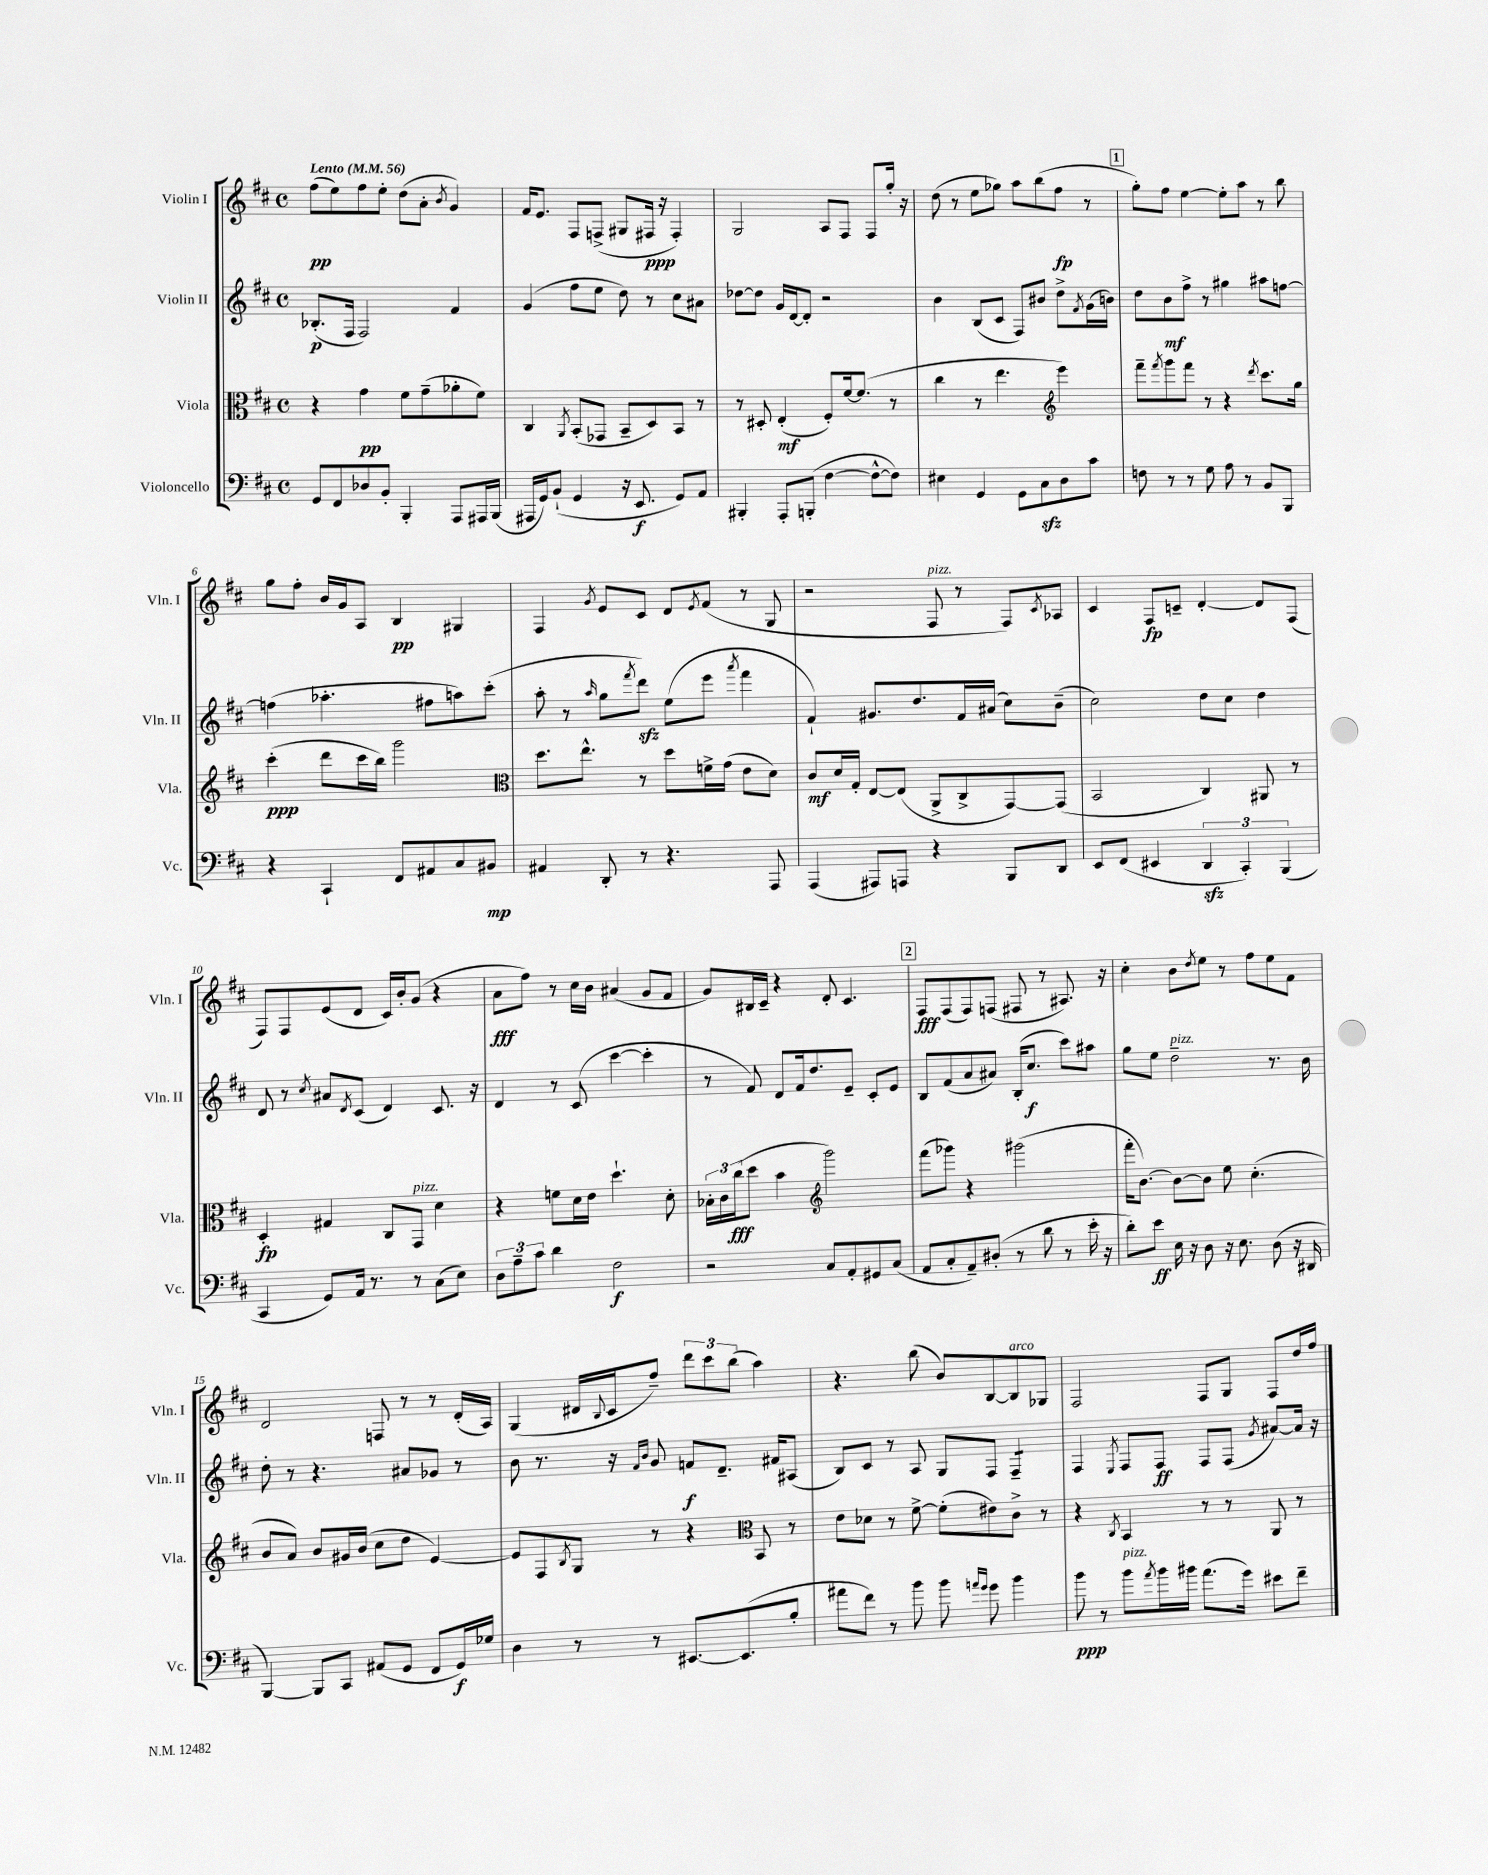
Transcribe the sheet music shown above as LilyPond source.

<<
\new StaffGroup <<
\new Staff = "s0" \with { instrumentName = "Violin I" shortInstrumentName = "Vln. I" } {
    \clef treble \key d \major \defaultTimeSignature \time 4/4 \tempo "Lento" 4 = 56
    fis''8\pp( e''8) fis''8 e''8-. d''8( a'8-. \acciaccatura { b'8 } g'4) |
    fis'16 e'8. fis8 f8->( gis8 fis16\ppp r16 fis4-.) |
    g2 a8 fis8 fis8 g''16-. r16 |
    d''8( r8 e''8 ges''8) a''8 b''8( fis''8\fp r8 |
    \mark \markup { \box "1" } g''8-.) fis''8 e''4~ e''8-. a''8 r8 b''8 |
    g''8 fis''8-. b'16 g'16 a8 b4\pp gis4 |
    fis4 \acciaccatura { g'8 } e'8 cis'8 d'8 \acciaccatura { e'8 } fis'8( r8 g8 |
    r2 fis8^\markup { \italic "pizz." } r8 fis8) \acciaccatura { cis'8 } aes8 |
    cis'4 fis8\fp c'8-- d'4~-. d'8 fis8( |
    fis8) fis8 e'8( d'8 cis'16) b'16-. g'8( r4 |
    a'8\fff fis''8) r8 cis''16 b'16 ais'4( g'8 fis'8 |
    g'8) bis16 cis'16-- r4 d'8-. cis'4. |
    \mark \markup { \box "2" } fis8\fff fis8( fis8) f8( fis8 r8 ais8.) r16 |
    cis''4-. b'8 \acciaccatura { d''8 } e''8 r8 fis''8 e''8 fis'8 |
    d'2 f8 r8 r8 d'16-.( a16) |
    g4( dis'16 \appoggiatura { b8 } cis'16 fis''8--) \tuplet 3/2 { d'''8 cis'''8 b''8( } a''4) |
    r4. b''8( b'8) b8~ b8^\markup { \italic "arco" } ges8 |
    fis2 fis8 g8 fis8 d''16 fis''16 \bar "|." |
}
\new Staff = "s1" \with { instrumentName = "Violin II" shortInstrumentName = "Vln. II" } {
    \clef treble \key d \major \defaultTimeSignature \time 4/4
    bes8.-.\p( fis16 fis2) fis'4 |
    g'4( fis''8 e''8 d''8) r8 cis''8 ais'8 |
    des''8~ des''8 g'16 d'16~ d'8-. r2 |
    b'4 b8( cis'8 fis8) bis'8 d''8-> \acciaccatura { fis'8 } g'16( b'16) |
    \mark \markup { \box "1" } d''8 b'8\mf fis''8-> r8 gis''4 ais''8 f''8~ |
    f''4( aes''4.-. fis''8 a''8) cis'''8-.( |
    a''8-. r8 \grace { a''16 } g''8 \acciaccatura { fis'''8 } d'''8\sfz) e''8( e'''8 \acciaccatura { a'''8 } fis'''4 |
    fis'4-!) gis'8. d''8. fis'16 ais'16( cis''8) b'8--( |
    cis''2) d''8 cis''8 d''4 |
    d'8 r8 \acciaccatura { cis''8 } ais'8 \acciaccatura { d'8 } cis'8( d'4) cis'8. r16 |
    d'4 r8 cis'8( cis'''4~ cis'''4-. |
    r8 fis'8) d'8 fis'16 d''8. e'8-- cis'8-. e'8 |
    \mark \markup { \box "2" } b8 fis'8( a'8 ais'8) b16-.( cis''8.\f cis'''8) ais''8 |
    g''8 e''8 d''2--^\markup { \italic "pizz." } r8. b'16 |
    d''8-. r8 r4. ais'8 ges'8 r8 |
    b'8 r8. r16 \grace { fis'16 b'16 } g'8 f'8\f d'8.-- fis'16 ais8( |
    b8) cis'8 r8 a8 g8 fis8 fis4:8-- |
    fis4 \acciaccatura { e8 } fis8 fis8\ff fis8 fis8( \acciaccatura { g'8 } ais'8~) ais'16 r16 \bar "|." |
}
\new Staff = "s2" \with { instrumentName = "Viola" shortInstrumentName = "Vla." } {
    \clef alto \key d \major \defaultTimeSignature \time 4/4
    r4 g'4\pp fis'8 g'8--( aes'8-. fis'8) |
    cis4 \acciaccatura { a,8 } b,8-.( ges,8 b,8-- d8) b,8 r8 |
    r8 dis8-. e4-.\mf( fis8-.) fis'16~ fis'8.( r8 |
    cis''4 r8 e''4. \clef treble e'''4) |
    \mark \markup { \box "1" } fis'''8-- \acciaccatura { fis'''8 } g'''8 fis'''8 r8 r4 \acciaccatura { d'''8 } cis'''8. g''16 |
    cis'''4-.\ppp( d'''8 cis'''16 b''16) g'''2 |
    \clef alto d''8. e''8.-^ r8 d''8 f'16-> g'16( e'8 d'8) |
    cis'8\mf d'16 g16-. e8~ e8( a,8-> cis8-> g,8~) g,8( |
    b,2 cis4) ais,8 r8 |
    d4-.\fp gis4 cis8 g,8^\markup { \italic "pizz." } d'4 |
    r4 f'8 d'16 e'16 d''4.-! d'8-. |
    \tuplet 3/2 { bes16-. cis'16 cis''16\fff( } d''8 b'4 \clef treble g'''2) |
    \mark \markup { \box "2" } fis'''8( ges'''8) r4 gis'''2( |
    fis'''16-. b'8.~) b'8~ b'8 e''8 cis''4.-.( |
    b'8 a'8) b'8 gis'16 b'16( cis''8 d''8 e'4~) |
    e'8 fis8 \acciaccatura { b8 } g8 r8 r4 \clef alto b,8 r8 |
    e'8 des'8 r8 fis'8~-> fis'8-.( eis'8) cis'8-> r8 |
    r4 \acciaccatura { cis8 } b,4 r8 r8 a,8 r8 \bar "|." |
}
\new Staff = "s3" \with { instrumentName = "Violoncello" shortInstrumentName = "Vc." } {
    \clef bass \key d \major \defaultTimeSignature \time 4/4
    g,8 fis,8 des8 b,8-. b,,4-. a,,8 ais,,16 b,,16( |
    ais,,16 g,16) b,8-!( g,4 r16 e,8.\f g,8) a,8 |
    bis,,4-. a,,8-. b,,8-.( fis4~ fis8~-^ fis8) |
    eis4 g,4 g,8 cis8\sfz d8 cis'8 |
    \mark \markup { \box "1" } f8 r8 r8 g8 a8 r8 b,8 b,,8 |
    r4 cis,4-! fis,8 ais,8 cis8 bis,8\mp |
    ais,4 d,8-. r8 r4. a,,8 |
    a,,4( ais,,8) a,,8 r4 b,,8 d,8 |
    e,8 fis,8( eis,4 \tuplet 3/2 { d,4\sfz cis,4-.) b,,4( } |
    cis,4 g,8) a,16 r8. r8 cis8( e8) |
    \tuplet 3/2 { d8 a8-- cis'8 } d'4 fis2\f |
    r2 cis8 a,8-. gis,8 cis8( |
    \mark \markup { \box "2" } a,8 cis8-. a,8--) dis8-.( r8 d'8 r8 e'16-. r16 |
    d'8-.) e'8\ff e16 r16 d8 r16 e8. d8( r16 dis,16 |
    b,,4~) b,,8 cis,8 ais,8( g,8 fis,8 g,16\f) ges16 |
    d4 r8 r8 eis,8.~ eis,8.( b8-. |
    ais'8 fis'8) r8 b'8 b'8 \grace { a'16 g'16 } g'8 b'4 |
    b'8\ppp r8 b'8^\markup { \italic "pizz." } \acciaccatura { a'8 } b'16 bis'16 a'8.( g'16) eis'8 fis'8-- \bar "|." |
}
>>
>>
